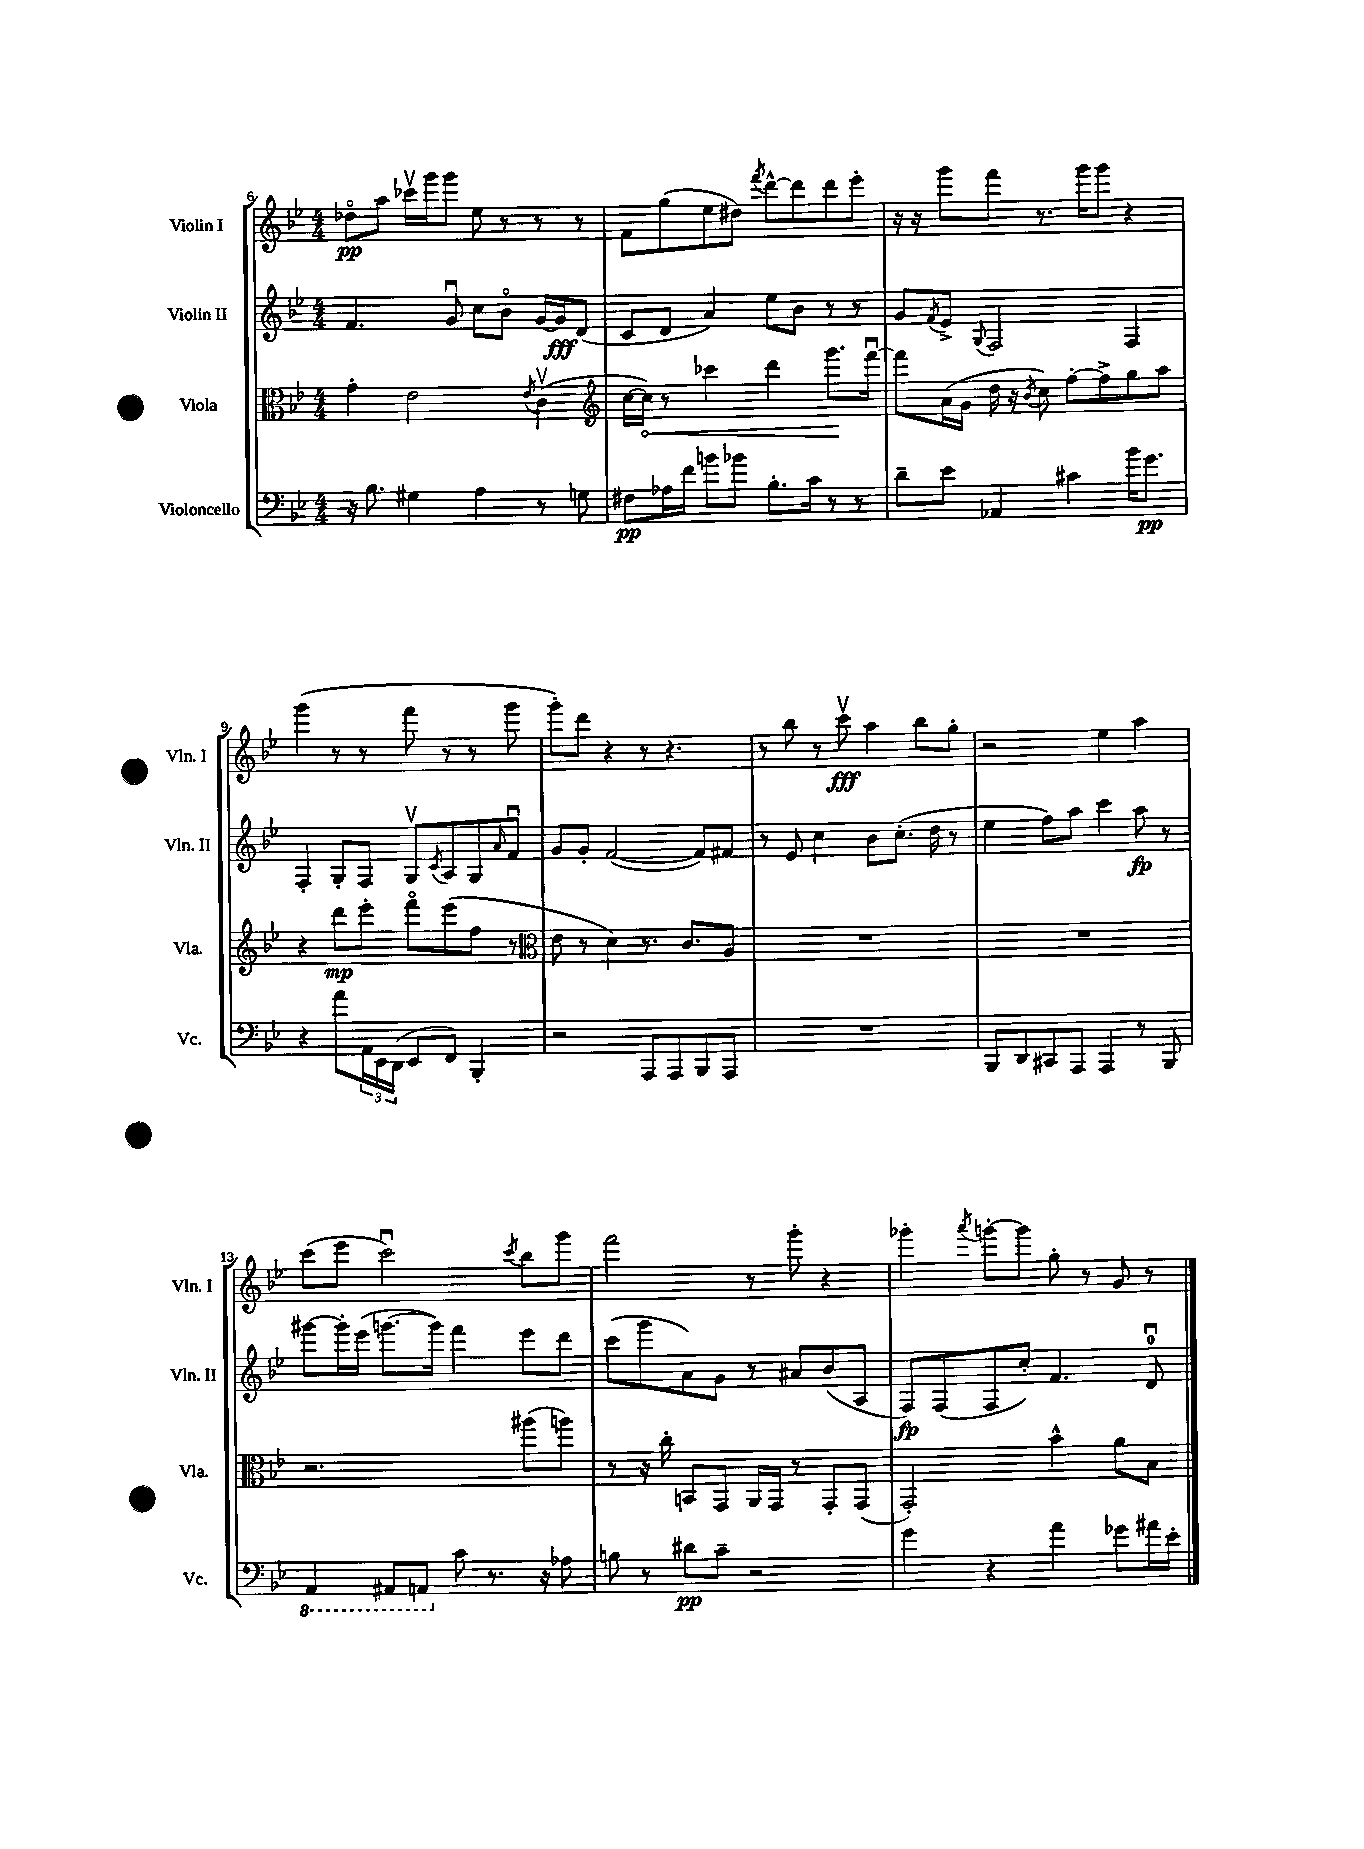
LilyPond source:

<<
\new StaffGroup <<
\new Staff = "s0" \with { instrumentName = "Violin I" shortInstrumentName = "Vln. I" } {
    \clef treble \key bes \major \numericTimeSignature \time 4/4
    des''8\flageolet\pp a''8 ces'''16\upbow g'''16 g'''8 ees''8 r8 r8 r8 |
    f'8 g''8( ees''8 dis''8) \acciaccatura { f'''8 } d'''8~-^ d'''8 d'''8 ees'''8-. |
    r16 r16 g'''8 f'''8 r8. g'''16 g'''8 r4 |
    g'''4( r8 r8 f'''8 r8 r8 g'''8 |
    g'''8-.) d'''8 r4 r8 r4. |
    r8 bes''8 r8 c'''8\upbow\fff a''4 bes''8 g''8-. |
    r2 ees''4 a''4 |
    c'''8( ees'''8 c'''2\downbow) \acciaccatura { c'''8 } bes''8 g'''8 |
    f'''2 r8 g'''8-. r4 |
    ges'''4-. \acciaccatura { a'''8 } g'''8~-. g'''8 g''8-. r8 g'8 r8 \bar "|." |
}
\new Staff = "s1" \with { instrumentName = "Violin II" shortInstrumentName = "Vln. II" } {
    \clef treble \key bes \major \numericTimeSignature \time 4/4
    f'4. g'8\downbow c''8 bes'8\flageolet g'16~ g'16\fff d'8( |
    c'8 d'8 a'4) ees''8 bes'8 r8 r8 |
    g'8 \acciaccatura { f'8 } ees'8-> \appoggiatura { g8 } f2 f4 |
    f4-. g8-. f8 g8\upbow \acciaccatura { c'8 } a8 g8 \grace { a'16 } f'8\downbow |
    g'8 g'8-. f'2~( f'8) fis'8 |
    r8 ees'8 c''4 bes'8 c''8.-.( d''16 r8 |
    ees''4 f''8) a''8 c'''4 a''8\fp r8 |
    gis'''8~ gis'''16-. ees'''16( g'''8.~ g'''16) f'''4 ees'''8 d'''8 |
    c'''8( g'''8 a'8) g'8 r8 ais'8 bes'8( a8 |
    f8\fp) f8( f8 c''8-.) f'4. d'8-0\downbow \bar "|." |
}
\new Staff = "s2" \with { instrumentName = "Viola" shortInstrumentName = "Vla." } {
    \clef alto \key bes \major \numericTimeSignature \time 4/4
    g'4-. ees'2 \acciaccatura { ees'8 } c'4\upbow( |
    \clef treble c''16~ \once \override Hairpin.circled-tip = ##t c''16\<) r8 ces'''4 d'''4 g'''8.\! f'''16~\downbow |
    f'''8 a'16( g'16 d''16 r16 \acciaccatura { bes'8 } c''8) f''8~-. f''8-> g''8 a''8 |
    r4 d'''8\mp ees'''8-. f'''8\flageolet ees'''8( f''8 r8 |
    \clef alto ees'8 r8 d'4) r8. c'8. a8 |
    R1 |
    R1 |
    r2. ais''8( a''8) |
    r8 r16 c''16-. b,8 g,8 a,16 g,16 r8 g,8-. g,8( |
    g,2-.) bes'4-^ a'8 bes8 \bar "|." |
}
\new Staff = "s3" \with { instrumentName = "Violoncello" shortInstrumentName = "Vc." } {
    \clef bass \key bes \major \numericTimeSignature \time 4/4
    r16 bes8. gis4 a4 r8 g8 |
    fis8\pp aes16 f'16 b'8 bes'8 bes8.-. c'16 r8 r8 |
    d'8-- ees'8 aes,4 cis'4 bes'16 g'8.\pp |
    r4 a'8 \tuplet 3/2 { a,16 ees,16 d,16( } ees,8 f,8) bes,,4-. |
    r2 a,,8 a,,8 bes,,8 a,,8 |
    R1 |
    bes,,8 d,8 cis,8 a,,8 a,,4 r8 bes,,8 |
    \ottava #-1 a,,4 ais,,8 a,,8 \ottava #0 c'8 r8. r16 aes8 |
    b8 r8 dis'8\pp c'8-- r2 |
    g'4 r4 a'4 ges'8 ais'16 ees'16-. \bar "|." |
}
>>
>>
\layout { \context { \Score currentBarNumber = #6 } }
